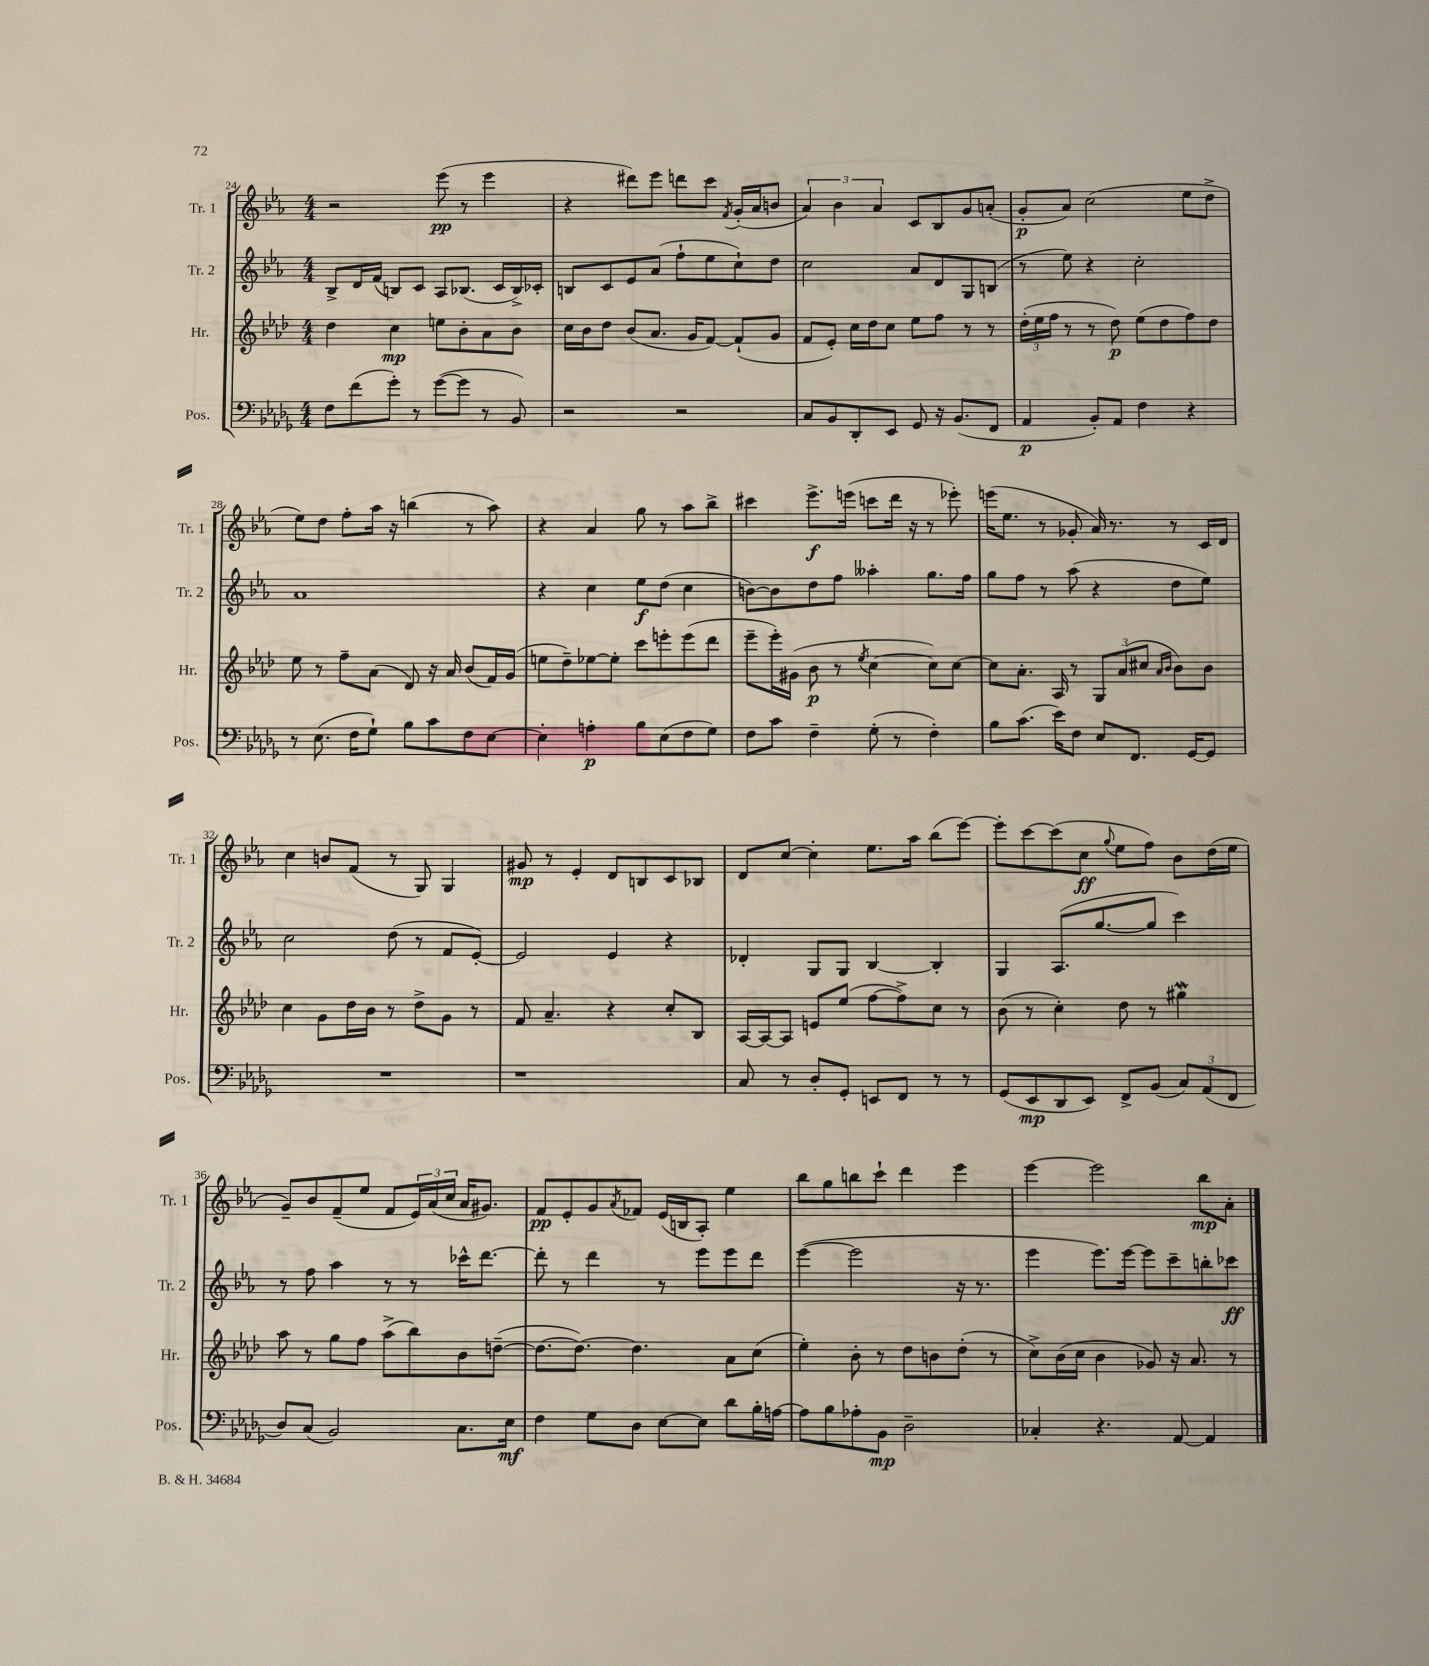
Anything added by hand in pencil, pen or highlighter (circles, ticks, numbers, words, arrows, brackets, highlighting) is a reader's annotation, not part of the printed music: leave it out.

**kern	**dynam	**kern	**dynam	**kern	**dynam	**kern	**dynam
*part4	*part4	*part3	*part3	*part2	*part2	*part1	*part1
*staff4	*staff4	*staff3	*staff3	*staff2	*staff2	*staff1	*staff1
*I"Pos.	*	*I"Hr.	*	*I"Tr. 2	*	*I"Tr. 1	*
*I'Pos.	*	*I'Hr.	*	*I'Tr. 2	*	*I'Tr. 1	*
*clefF4	*	*clefG2	*	*clefG2	*	*clefG2	*
*k[b-e-a-d-g-]	*	*k[b-e-a-d-]	*	*k[b-e-a-]	*	*k[b-e-a-]	*
*M4/4	*	*M4/4	*	*M4/4	*	*M4/4	*
=24	=24	=24	=24	=24	=24	=24	=24
8F\L	.	4dd-\	.	8B-^/L	.	2r	.
(8f\	.	.	.	16d/L	.	.	.
.	.	.	.	(16f/JJ	.	.	.
8g-'\J)	.	4cc\	mp	8Bn/L)	.	.	.
8r	.	.	.	8c/J	.	.	.
([8g-\L	.	8een\L	.	8A-/L	.	(8eee-\	pp
8g-\J]	.	8b-'\	.	(8.B-X/J	.	8r	.
8r	.	8a-\	.	.	.	4eee-\	.
.	.	.	.	16c/LL	.	.	.
8BB-/)	.	8b-\J	.	16B-^/)	.	.	.
.	.	.	.	16c-X'/JJ	.	.	.
=25	=25	=25	=25	=25	=25	=25	=25
2r	.	16cc\LL	.	8Bn/L	.	4r	.
.	.	16b-\J	.	.	.	.	.
.	.	8dd-\J	.	8c/	.	.	.
.	.	(8b-/L	.	8e-/	.	8ddd#X\L)	.
.	.	8.a-/J	.	(8a-/J	.	8eee-\J	.
2r	.	.	.	8ff`\L	.	8dddn\L	.
.	.	16g/KL	.	.	.	.	.
.	.	[8f/J)	.	8ee-\	.	8ccc\J	.
.	.	.	.	.	.	8qf/	.
.	.	(8f`/L]	.	8cc`\)	.	(16g'/LL	.
.	.	.	.	.	.	16a-/J	.
.	.	8g/J	.	8dd\J	.	8bn/J	.
=26	=26	=26	=26	=26	=26	=26	=26
8C/L	.	8f/L	.	2cc\	.	6a-/)	.
8BB-/	.	8e-'/J)	.	.	.	.	.
.	.	.	.	.	.	6b-\	.
8DD-'/	.	16cc\LL	.	.	.	.	.
.	.	16dd-\J	.	.	.	.	.
.	.	.	.	.	.	6a-/	.
8EE-/J	.	8cc\J	.	.	.	.	.
8GG-/	.	8ee-\L	.	8a-/L	.	8c/L	.
16r	.	8ff\J	.	8d/	.	8B-/	.
(8.BB-/L	.	.	.	.	.	.	.
.	.	8r	.	8G/	.	8g/	.
8FF/J	.	8r	.	(8Bn/J	.	(8an'/J	.
=27	=27	=27	=27	=27	=27	=27	=27
4AA-/	p	(24dd-'\LL	.	8r	.	8g'/L	p
.	.	24ee-\	.	.	.	.	.
.	.	24ff\JJ	.	.	.	.	.
.	.	8r	.	8ee-\)	.	8a-/J)	.
8BB-'/L)	.	8r	.	4r	.	(2cc\	.
8AA-/J	.	8dd-\)	p	.	.	.	.
4F\	.	(8ee-\L	.	2cc'\	.	.	.
.	.	8dd-\	.	.	.	.	.
4r	.	8ff\)	.	.	.	8ee-\L	.
.	.	8dd-\J	.	.	.	8dd^\J	.
!!LO:LB:g=z
=28	=28	=28	=28	=28	=28	=28	=28
8r	.	8ee-\	.	1a-	.	8ee-\L)	.
(8.E-\	.	8r	.	.	.	8dd\J	.
.	.	8ff~\L	.	.	.	8ff'\L	.
16F\KL	.	.	.	.	.	.	.
8G-`\J)	.	(8a-\J	.	.	.	16aa-\Jk	.
.	.	.	.	.	.	16r	.
8B-\L	.	8d-/)	.	.	.	(4bbn\	.
8c\	.	16r	.	.	.	.	.
.	.	16a-/	.	.	.	.	.
8F\	.	(8b-/L	.	.	.	8r	.
[8E-\J	.	16f/L)	.	.	.	8aa-\)	.
.	.	(16g/JJ	.	.	.	.	.
=29	=29	=29	=29	=29	=29	=29	=29
4E-'\]	.	8een\L	.	4r	.	4r	.
.	.	8dd-~\)	.	.	.	.	.
4An'\	p	[8ee-X\	.	4cc\	.	4a-/	.
.	.	8ee-'\J]	.	.	.	.	.
8B-\L	.	8ccc\L	.	8ee-\L	f	8gg\	.
(8E-\	.	8eeen'\	.	(8dd\J	.	8r	.
8F\	.	(8eee\	.	4cc\	.	8aa-\L	.
8G-\J)	.	8ddd-\J	.	.	.	8bb-^\J	.
=30	=30	=30	=30	=30	=30	=30	=30
8F\L	.	8eee-~\L	.	[8bn\L)	.	4ccc#X\	.
8c\J	.	16eee-'\L)	.	8b\]	.	.	.
.	.	(16g#X\JJ	.	.	.	.	.
4F~\	.	8b-\	p	8dd\	.	8.eee-^\L	f
.	.	8r	.	8ff\J	.	.	.
.	.	.	.	.	.	(16eeen\Jk	.
.	.	8qee-/	.	.	.	.	.
(8G-'\	.	[4cc\	.	4aa--X'\	.	8cccn\L	.
8r	.	.	.	.	.	16ddd\Jk	.
.	.	.	.	.	.	16r	.
4F'\)	.	8cc\L])	.	8.gg\L	.	8r	.
.	.	[8cc\J	.	.	.	8eee-X'\)	.
.	.	.	.	16ff\Jk	.	.	.
=31	=31	=31	=31	=31	=31	=31	=31
8B-\L	.	8cc\L]	.	8gg\L	.	(16eeen\KL	.
.	.	.	.	.	.	8.ee-\J	.
(8.c\J	.	8.a-'\J	.	8ff\J	.	.	.
.	.	.	.	8r	.	8r	.
16e-\KL)	.	16A-/	.	.	.	.	.
8F\J	.	8r	.	(8aa-\	.	8g-X'/	.
8E-/L	.	12G/L	.	4r	.	16a-/)	.
.	.	.	.	.	.	8.r	.
.	.	(12a-/	.	.	.	.	.
8.FF/J	.	.	.	.	.	.	.
.	.	12cc#X/J	.	.	.	.	.
.	.	16qqa-/LL	.	.	.	.	.
.	.	16qqb-/JJ	.	.	.	.	.
.	.	8b-\L)	.	8dd\L	.	8r	.
[16GG-/KL	.	.	.	.	.	.	.
8GG-/J]	.	8b-\J	.	8ee-\J)	.	16c/LL	.
.	.	.	.	.	.	16d/JJ	.
!!LO:LB:g=z
=32	=32	=32	=32	=32	=32	=32	=32
1r	.	4cc\	.	2cc\	.	4cc\	.
.	.	8g\L	.	.	.	8bn/L	.
.	.	16dd-\L	.	.	.	(8f/J	.
.	.	16b-\JJ	.	.	.	.	.
.	.	8r	.	(8dd\	.	8r	.
.	.	8dd-^\L	.	8r	.	8G/)	.
.	.	8g\J	.	8f/L	.	4G/	.
.	.	8r	.	[8e-'/J)	.	.	.
=33	=33	=33	=33	=33	=33	=33	=33
1r	.	8f/	.	2e-/]	.	8g#X/	mp
.	.	4.a-~/	.	.	.	8r	.
.	.	.	.	.	.	4e-'/	.
.	.	4r	.	4e-/	.	8d/L	.
.	.	.	.	.	.	8Bn/	.
.	.	8cc'/L	.	4r	.	8c/	.
.	.	8B-/J	.	.	.	8B-X/J	.
=34	=34	=34	=34	=34	=34	=34	=34
8C/	.	[16A-/LL	.	4d-X'/	.	8d/L	.
.	.	16A-/J_	.	.	.	.	.
8r	.	8A-/J]	.	.	.	[8cc/J	.
8D-'/L	.	8en/L	.	8G/L	.	4cc'\]	.
8GG-'/J	.	(8ee-/J	.	8G/J	.	.	.
8EEn/L	.	[8ff\L	.	[4B-/	.	8.ee-\L	.
8FF/J	.	8ff^\])	.	.	.	.	.
.	.	.	.	.	.	16aa-\Jk	.
8r	.	8cc\J	.	4B-'/]	.	(8bb-\L	.
8r	.	8r	.	.	.	[8eee-\J)	.
=35	=35	=35	=35	=35	=35	=35	=35
(8GG-/L	.	(8b-\	.	4G/	.	8eee-'\L]	.
8EE-/	mp	8r	.	.	.	[8ccc\	.
8DD-/	.	4cc'\)	.	(8.A-/L	.	(8ccc\]	.
8EE-/J)	.	.	.	.	.	8cc\J	ff
.	.	.	.	[8.gg/	.	.	.
.	.	.	.	.	.	8qqgg/	.
8FF^/L	.	8dd-\	.	.	.	8ee-\L	.
(8BB-/J	.	8r	.	8gg/J]	.	8ff\J)	.
12C/L)	.	4gg#XW\	.	4ccc\)	.	8b-\L	.
(12AA-/	.	.	.	.	.	.	.
.	.	.	.	.	.	(16dd\L	.
12FF/J	.	.	.	.	.	.	.
.	.	.	.	.	.	16ee-\JJ	.
!!LO:LB:g=z
=36	=36	=36	=36	=36	=36	=36	=36
8D-/L)	.	8aa-\	.	8r	.	8g~/L)	.
(8C/J	.	8r	.	8ff\	.	8b-/	.
2BB-/)	.	8gg\L	.	4aa-\	.	(8f~/	.
.	.	8ff\J	.	.	.	8ee-/J	.
.	.	(8aa-^\L	.	8r	.	8f/L	.
.	.	8bb-\)	.	8r	.	24e-/L)	.
.	.	.	.	.	.	(24a-/	.
.	.	.	.	.	.	24cc/JJ	.
8.C\L	.	8b-\	.	16ccc-X^^\KL	.	16a-/KL	.
.	.	.	.	[8.ddd\J	.	8.g#X/J)	.
.	.	([8ddn~\J	.	.	.	.	.
16E-\Jk	mf	.	.	.	.	.	.
=37	=37	=37	=37	=37	=37	=37	=37
4F\	.	8.dd\L_	.	8ddd'\]	.	8f/L	pp
.	.	.	.	8r	.	8e-'/	.
.	.	8.dd\J_)	.	.	.	.	.
8G-\L	.	.	.	4ddd\	.	8g/	.
.	.	.	.	.	.	8qa-/	.
8D-\J	.	4.dd\]	.	.	.	8f-X/J	.
[8E-\L	.	.	.	8r	.	(16e-/LL	.
.	.	.	.	.	.	16Bn/J	.
8E-\J]	.	.	.	8eee-\L	.	8A-'/J)	.
8d-\L	.	8a-\L	.	8eee-\	.	4ee-\	.
16B-'\L	.	(8cc\J	.	8ddd\J	.	.	.
[16An\JJ	.	.	.	.	.	.	.
=38	=38	=38	=38	=38	=38	=38	=38
8A\L]	.	4ee-'\)	.	([4eee-\	.	8bb-\L	.
8B-\	.	.	.	.	.	8gg\	.
8A-X'\	.	8b-'\	.	2eee-\]	.	8bbn\	.
8BB-\J	mp	8r	.	.	.	8ccc`\J	.
2D-~\	.	8dd-\L	.	.	.	4ddd\	.
.	.	8bn\	.	.	.	.	.
.	.	(8dd-'\J	.	16r	.	4eee-\	.
.	.	.	.	8.r	.	.	.
.	.	8r	.	.	.	.	.
=39	=39	=39	=39	=39	=39	=39	=39
4C-X'/	.	8cc^\L)	.	4eee-\	.	[4eee-\	.
.	.	(16b-\L	.	.	.	.	.
.	.	16cc\JJ	.	.	.	.	.
4.r	.	4b-\	.	8.eee-\L)	.	2eee-\]	.
.	.	.	.	[16eee-\Jk	.	.	.
.	.	8g-X/)	.	8eee-\L]	.	.	.
[8AA-/	.	16r	.	8ccc~\	.	.	.
.	.	8.a-/	.	.	.	.	.
4AA-/]	.	.	.	8bbn'\	.	8bb-\L	mp
.	.	8r	.	8ccc-X\J	ff	8a-'\J	.
==	==	==	==	==	==	==	==
*-	*-	*-	*-	*-	*-	*-	*-
